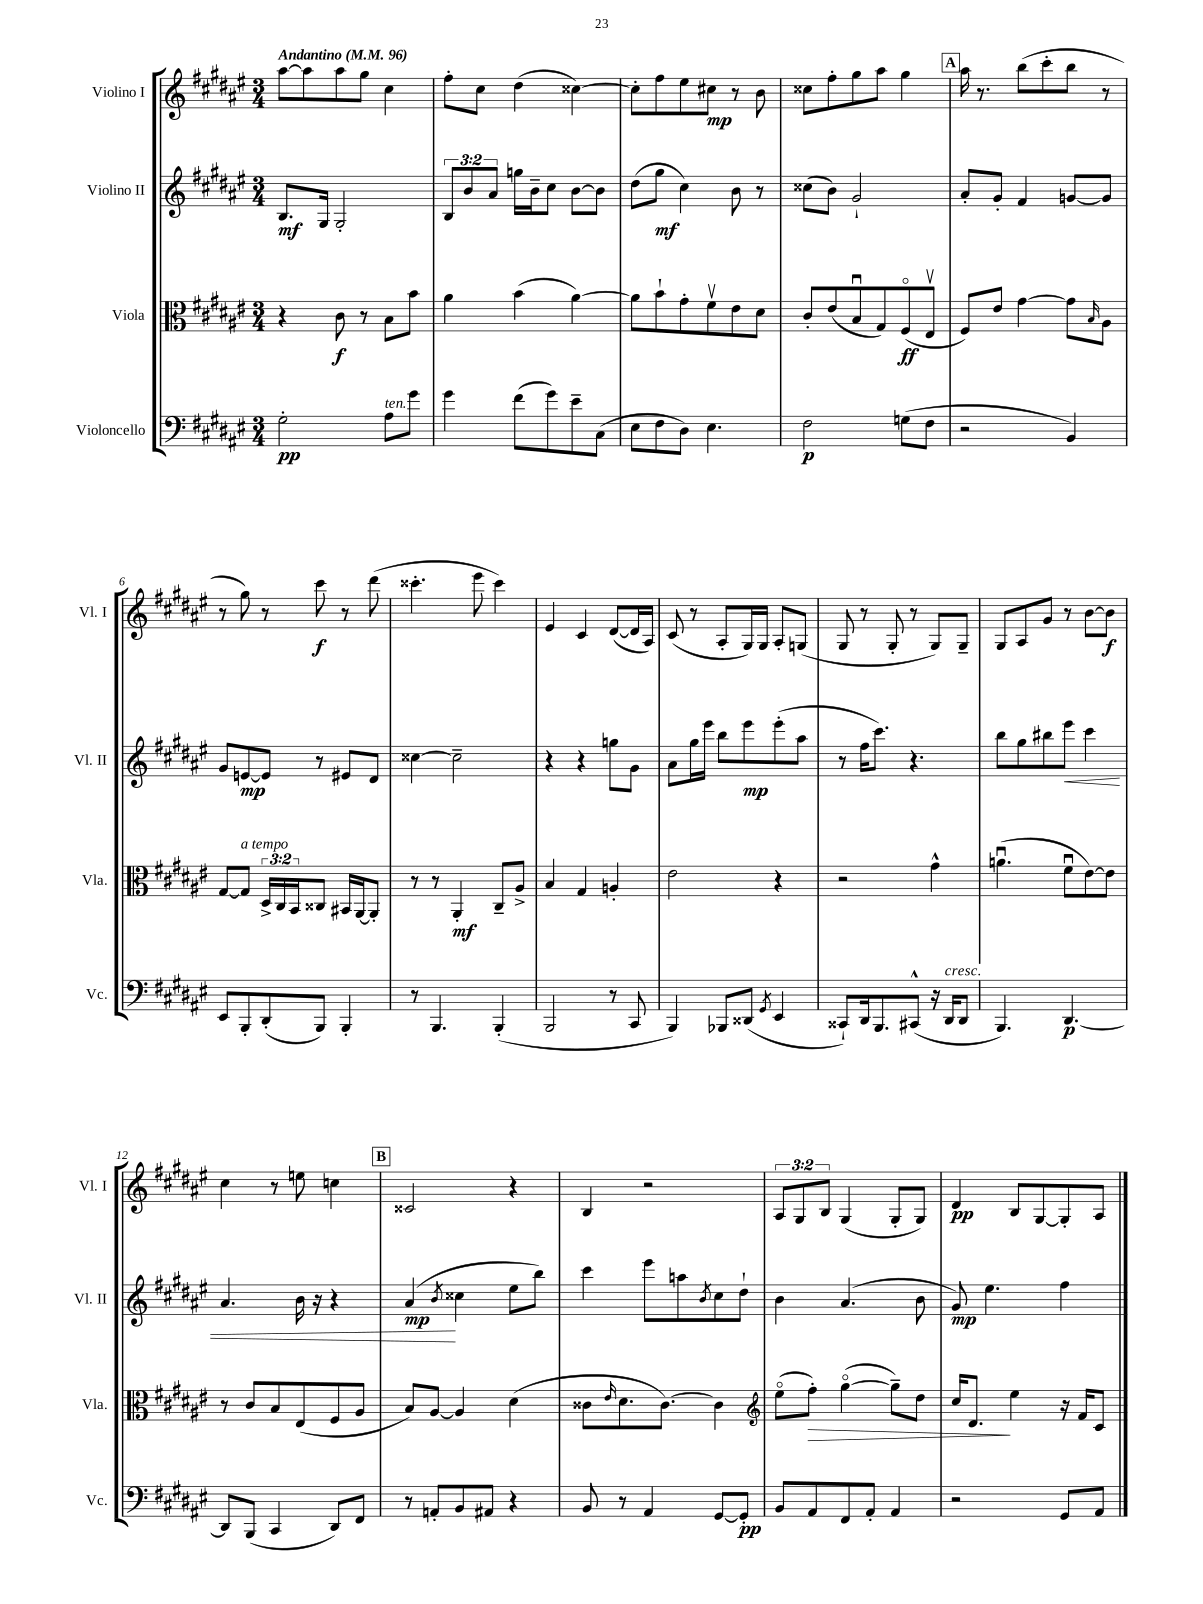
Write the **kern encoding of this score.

**kern	**dynam	**kern	**dynam	**kern	**dynam	**kern	**dynam
*part4	*part4	*part3	*part3	*part2	*part2	*part1	*part1
*staff4	*staff4	*staff3	*staff3	*staff2	*staff2	*staff1	*staff1
*I"Violoncello	*	*I"Viola	*	*I"Violino II	*	*I"Violino I	*
*I'Vc.	*	*I'Vla.	*	*I'Vl. II	*	*I'Vl. I	*
*clefF4	*	*clefC3	*	*clefG2	*	*clefG2	*
*k[f#c#g#d#a#e#]	*	*k[f#c#g#d#a#e#]	*	*k[f#c#g#d#a#e#]	*	*k[f#c#g#d#a#e#]	*
*M3/4	*	*M3/4	*	*M3/4	*	*M3/4	*
*MM96	*	*MM96	*	*MM96	*	*MM96	*
=1	=1	=1	=1	=1	=1	=1	=1
!	!	!	!	!	!	!LO:TX:a:B:t=Andantino	!
2G#'\	pp	4r	.	8.B/L	mf	[8aa#\L	.
.	.	.	.	.	.	8aa#\]	.
.	.	.	.	16G#/Jk	.	.	.
.	.	8c#\	f	2G#'/	.	8aa#\	.
.	.	8r	.	.	.	8gg#\J	.
!LO:TX:a:i:t=ten.	!	!	!	!	!	!	!
8A#\L	.	8B\L	.	.	.	4cc#\	.
8g#\J	.	8b\J	.	.	.	.	.
=2	=2	=2	=2	=2	=2	=2	=2
4g#\	.	4a#\	.	12B/L	.	8ff#'\L	.
.	.	.	.	12b/	.	.	.
.	.	.	.	.	.	8cc#\J	.
.	.	.	.	12a#/J	.	.	.
(8f#\L	.	(4b\	.	16ggn\LL	.	(4dd#\	.
.	.	.	.	16b~\J	.	.	.
8g#\)	.	.	.	8cc#\J	.	.	.
8e#~\	.	[4a#\)	.	[8b\L	.	[4cc##X\)	.
(8C#\J	.	.	.	8b\J]	.	.	.
=3	=3	=3	=3	=3	=3	=3	=3
8E#\L	.	8a#\L]	.	(8dd#\L	.	8cc##'\L]	.
8F#\	.	8b`\	.	8gg#\J	mf	8ff#\	.
8D#\J)	.	8g#'\	.	4cc#\)	.	8ee#\	.
4.E#\	.	8f#v\	.	.	.	8cc#X\J	mp
.	.	8e#\	.	8b\	.	8r	.
.	.	8d#\J	.	8r	.	8b\	.
=4	=4	=4	=4	=4	=4	=4	=4
2F#\	p	8c#'/L	.	(8cc##X\L	.	8cc##X\L	.
.	.	(8e#/	.	8b\J)	.	8ff#'\	.
.	.	8Bu/	.	2g#`/	.	8gg#\	.
.	.	8G#/)	.	.	.	8aa#\J	.
(8Gn\L	.	(8F#/	ff	.	.	4gg#\	.
8F#\J	.	8E#v/J	.	.	.	.	.
!!LO:REH:place=s1:t=A
=5	=5	=5	=5	=5	=5	=5	=5
2r	.	8F#/L)	.	8a#'/L	.	16aa#\	.
.	.	.	.	.	.	8.r	.
.	.	8e#/J	.	8g#'/J	.	.	.
.	.	[4g#\	.	4f#/	.	(8bb\L	.
.	.	.	.	.	.	8ccc#'\	.
4BB/)	.	8g#\L]	.	[8gn/L	.	8bb\J	.
.	.	16qqB/	.	.	.	.	.
.	.	8A#\J	.	8g/J]	.	8r	.
!!LO:LB:g=z
=6	=6	=6	=6	=6	=6	=6	=6
8EE#/L	.	[8G#/L	.	8g#/L	.	8r	.
!	!	!LO:TX:a:i:t=a tempo	!	!	!	!	!
8BBB'/	.	8G#/J]	.	[8en/	mp	8gg#\)	.
(8DD#'/	.	24D#^/LL	.	8e/J]	.	8r	.
.	.	24C#/	.	.	.	.	.
.	.	24BB/J	.	.	.	.	.
8BBB/J)	.	8C##X/J	.	8r	.	8ccc#\	f
4BBB'/	.	16BB#X/LL	.	8e#X/L	.	8r	.
.	.	[16AA#/J	.	.	.	.	.
.	.	8AA#'/J]	.	8d#/J	.	(8ddd#\	.
=7	=7	=7	=7	=7	=7	=7	=7
8r	.	8r	.	[4cc##X\	.	4.ccc##X'\	.
4.BBB/	.	8r	.	.	.	.	.
.	.	4AA#'/	mf	2cc##~\]	.	.	.
.	.	.	.	.	.	8eee#\	.
(4BBB'/	.	8C#~/L	.	.	.	4ccc##\)	.
.	.	8A#^/J	.	.	.	.	.
=8	=8	=8	=8	=8	=8	=8	=8
2BBB/	.	4B/	.	4r	.	4e#/	.
.	.	4G#/	.	4r	.	4c#/	.
8r	.	4An'/	.	8ggn\L	.	([8d#/L	.
8CC#/	.	.	.	8g#\J	.	16d#/L]	.
.	.	.	.	.	.	16A#/JJ)	.
=9	=9	=9	=9	=9	=9	=9	=9
4BBB/)	.	2e#\	.	8a#\L	.	(8c#/	.
.	.	.	.	16gg#\L	.	8r	.
.	.	.	.	16eee#\JJ	.	.	.
8BBB-X/L	.	.	.	8bb\L	.	8A#'/L	.
(8DD##X/J	.	.	.	8eee#\	mp	16G#/L)	.
.	.	.	.	.	.	16G#/JJ	.
8qGG#/	.	.	.	.	.	.	.
4EE#/	.	4r	.	(8eee#'\	.	8A#'/L	.
.	.	.	.	8aa#\J	.	(8Gn/J	.
=10	=10	=10	=10	=10	=10	=10	=10
8CC##X`/L)	.	2r	.	8r	.	8G#/	.
16DD#/k	.	.	.	16ff#\KL	.	8r	.
8.BBB/	.	.	.	8.ccc#\J)	.	.	.
.	.	.	.	.	.	8G#'/	.
(8CC#X^^/J	.	.	.	4.r	.	8r	.
16r	.	4g#^^\	.	.	.	8G#/L)	.
!LO:TX:a:i:t=cresc.	!	!	!	!	!	!	!
16DD#/KL	.	.	.	.	.	.	.
8DD#/J	.	.	.	.	.	8G#~/J	.
=11	=11	=11	=11	=11	=11	=11	=11
4.BBB/)	.	(4.anu\	.	8bb\L	.	8G#/L	.
.	.	.	.	8gg#\	.	8A#/	.
.	.	.	.	8bb#X\	.	8g#/J	.
!	!	!	!	!	!LO:HP:b	!	!
[4.DD#/	p	8f#u\L	.	8eee#\J	<	8r	.
.	.	[8e#\)	.	4ccc#\	.	[8b\L	.
.	.	8e#\J]	.	.	.	8b\J]	f
!!LO:LB:g=z
=12	=12	=12	=12	=12	=12	=12	=12
8DD#/L]	.	8r	.	4.a#/	.	4cc#\	.
(8BBB/J	.	8c#/L	.	.	.	.	.
4CC#/	.	8B/	.	.	.	8r	.
.	.	(8E#/	.	16b\	.	8een\	.
.	.	.	.	16r	.	.	.
8DD#/L)	.	8F#/	.	4r	.	4ccn\	.
8FF#/J	.	8A#/J	.	.	.	.	.
!!LO:REH:place=s1:t=B
=13	=13	=13	=13	=13	=13	=13	=13
8r	.	8B/L)	.	(4a#/	mp	2c##X/	.
8AAn'/L	.	[8A#/J	.	.	.	.	.
.	.	.	.	8qb/	.	.	.
8BB/	.	4A#/]	.	4cc##X\	[	.	.
8AA#X/J	.	.	.	.	.	.	.
4r	.	(4d#\	.	8ee#\L	.	4r	.
.	.	.	.	8bb\J)	.	.	.
=14	=14	=14	=14	=14	=14	=14	=14
8BB/	.	8c##X\L	.	4ccc#\	.	4B/	.
.	.	16qqe#/	.	.	.	.	.
8r	.	8.d#\	.	.	.	.	.
4AA#/	.	.	.	8eee#\L	.	2r	.
.	.	[8.c##\J)	.	.	.	.	.
.	.	.	.	8aan\	.	.	.
.	.	.	.	8qb/	.	.	.
[8GG#/L	.	4c##\]	.	8cc#\	.	.	.
8GG#'/J]	pp	.	.	8dd#`\J	.	.	.
=15	=15	=15	=15	=15	=15	=15	=15
*	*	*clefG2	*	*	*	*	*
8BB/L	.	(8ee#\L	.	4b\	.	12A#/L	.
.	.	.	.	.	.	12G#/	.
!	!	!	!LO:HP:b	!	!	!	!
8AA#/	.	8ff#'\J)	>	.	.	.	.
.	.	.	.	.	.	12B/J	.
8FF#/	.	([4gg#\	.	(4.a#/	.	(4G#/	.
8AA#'/J	.	.	.	.	.	.	.
4AA#/	.	8gg#~\L])	.	.	.	8G#'/L	.
.	.	8dd#\J	.	8b\	.	8G#/J)	.
=16	=16	=16	=16	=16	=16	=16	=16
2r	.	16cc#/KL	.	8g#/)	mp	4d#/	pp
.	.	8.d#/J	.	.	.	.	.
.	.	.	.	4.ee#\	.	.	.
.	.	4ee#\	]	.	.	8B/L	.
.	.	.	.	.	.	[8G#/	.
8GG#/L	.	16r	.	4ff#\	.	8G#'/]	.
.	.	16f#/KL	.	.	.	.	.
8AA#/J	.	8c#/J	.	.	.	8A#/J	.
==	==	==	==	==	==	==	==
*-	*-	*-	*-	*-	*-	*-	*-
